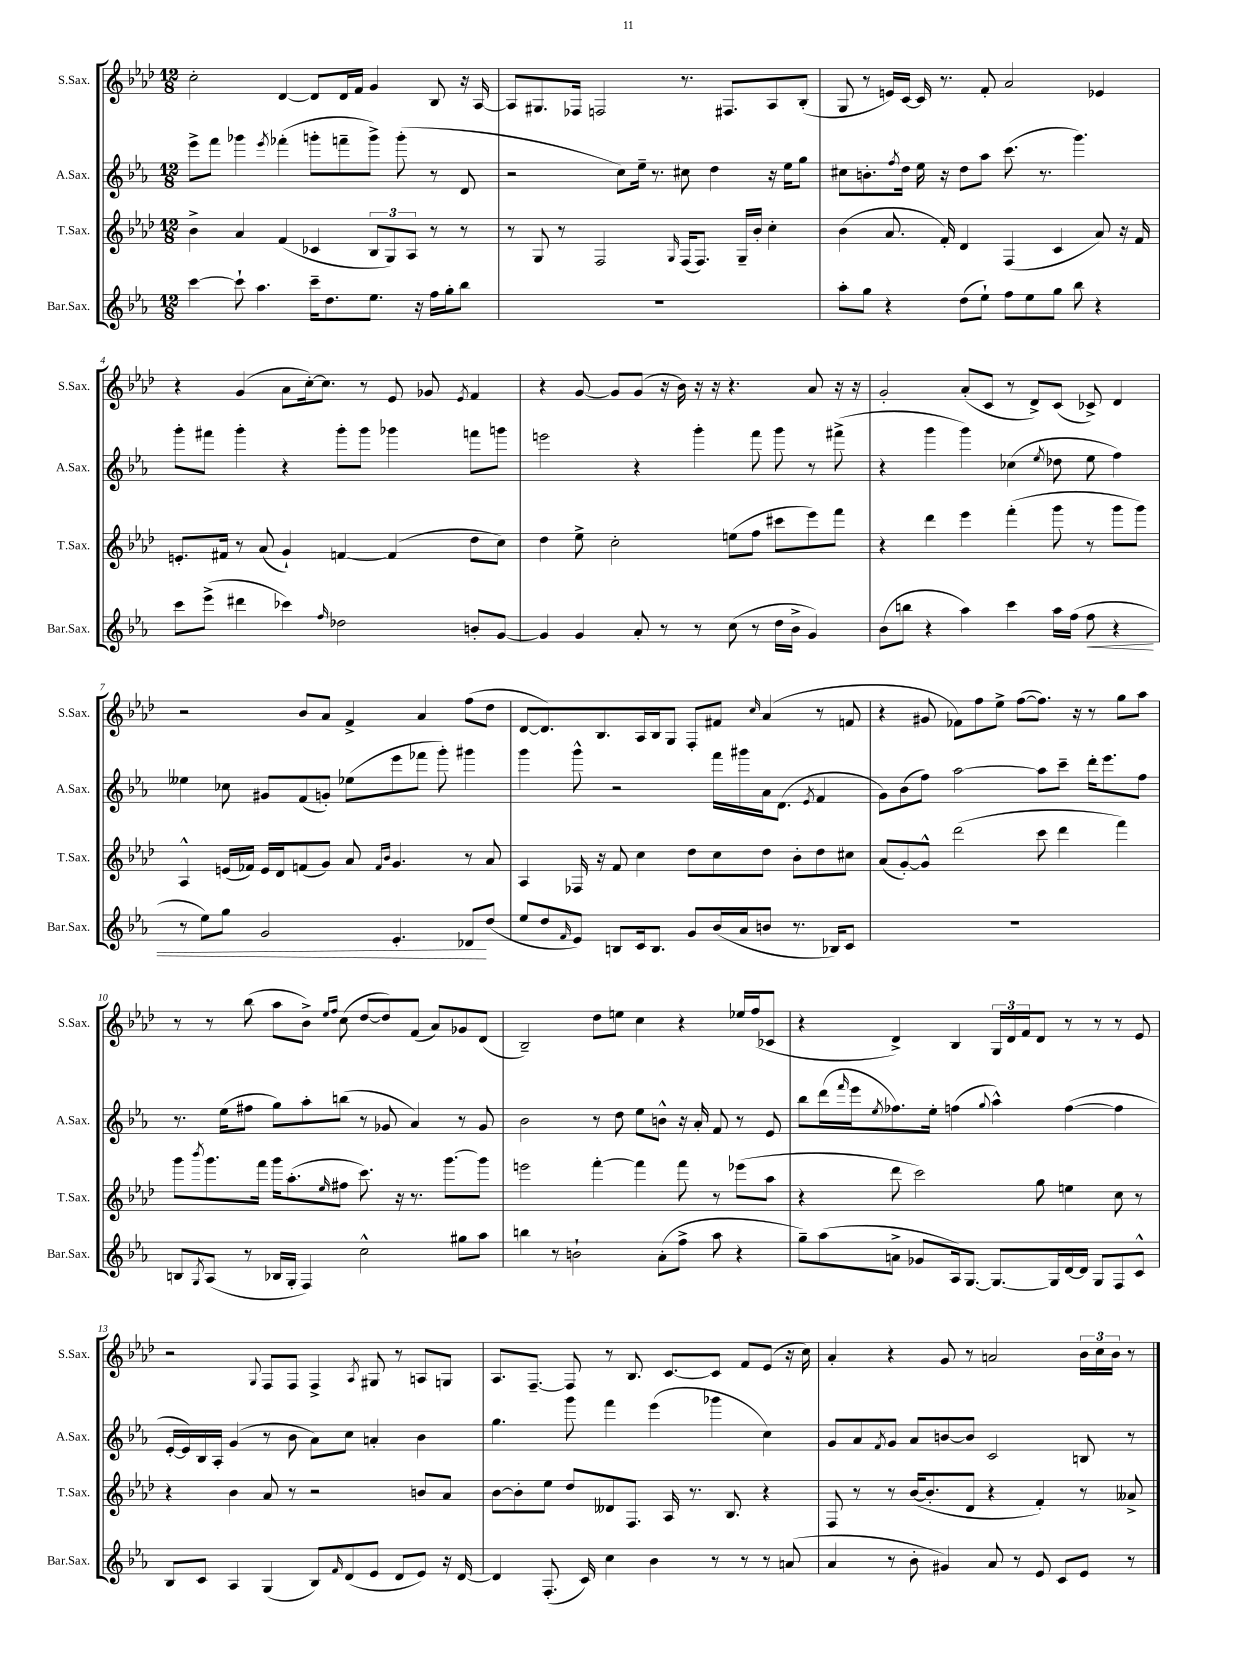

**kern	**dynam	**kern	**kern	**kern
*part4	*part4	*part3	*part2	*part1
*staff4	*staff4	*staff3	*staff2	*staff1
*I"Bar.Sax.	*	*I"T.Sax.	*I"A.Sax.	*I"S.Sax.
*I'Bar.Sax.	*	*I'T.Sax.	*I'A.Sax.	*I'S.Sax.
*clefG2	*	*clefG2	*clefG2	*clefG2
*k[b-e-a-]	*	*k[b-e-a-d-]	*k[b-e-a-]	*k[b-e-a-d-]
*M12/8	*	*M12/8	*M12/8	*M12/8
=1	=1	=1	=1	=1
[4ccc\	.	4b-^\	8eee-^\L	2cc'\
.	.	.	8fff\J	.
8ccc`\]	.	4a-/	4ggg-X\	.
4.aa-\	.	.	.	.
.	.	.	8qeee-/	.
.	.	(4f/	(4fff-X'\	[4d-/
16ccc~\KL	.	4c-X/	8gggn'\L	8d-/L]
8.dd\	.	.	.	.
.	.	.	8fffn~\	16d-/L
.	.	.	.	16f/JJ
8.ee-\J	.	12B-/L	8ggg^\J)	4g/
.	.	12G/)	.	.
.	.	.	(8ggg'\	.
.	.	12A-/J	.	.
16r	.	.	.	.
16ff\LL	.	8r	8r	8B-/
16gg'\J	.	.	.	.
8bb-\J	.	8r	8d/	16r
.	.	.	.	[16A-/
=2	=2	=2	=2	=2
1.r	.	8r	2r	8A-/L]
.	.	8G/	.	8.G#X/
.	.	8r	.	.
.	.	.	.	16F-X/Jk
.	.	2F/	.	2Fn/
.	.	.	8cc\L)	.
.	.	.	16ee-~\Jk	.
.	.	.	8.r	.
.	.	16qqG/	.	.
.	.	(16F/KL	8cc#X\	8.r
.	.	8.F/J)	.	.
.	.	.	4dd\	.
.	.	.	.	8.F#X/L
.	.	16G~/LL	.	.
.	.	16b-'/JJ	.	.
.	.	4cc'\	16r	8A-/
.	.	.	16ee-\KL	.
.	.	.	8gg\J	(8B-'/J
=3	=3	=3	=3	=3
8aa-'\L	.	(4b-\	8cc#X\L	8G/
8gg\J	.	.	8.bn'\	8r
4r	.	8.a-/	.	16en/LL)
.	.	.	8qff/	.
.	.	.	16dd\Jk	[16c/JJ
.	.	.	16ee-\	16c/]
.	.	16f'/)	16r	8.r
(8dd\L	.	4d-/	8dd\L	.
8ee-`\J)	.	.	8aa-\J	8f'/
8ff\L	.	(4F/	(8.ccc\	2a-/
8ee-\	.	.	.	.
.	.	.	8.r	.
8gg\J	.	4c/	.	.
8bb-\	.	.	4.ggg\)	.
4r	.	8a-/)	.	4e-X/
.	.	16r	.	.
.	.	16f/	.	.
!!LO:LB:g=z
=4	=4	=4	=4	=4
8ccc\L	.	8.en'/L	8ggg'\L	4r
(8eee-^\J	.	.	8fff#X\J	.
.	.	16f#X/Jk	.	.
4ddd#X\	.	8r	4ggg'\	(4g/
.	.	(8a-/	.	.
4ccc-X\)	.	4g`/)	4r	8a-\L
.	.	.	.	[16cc'\k)
.	.	.	.	8.cc\J]
16qqff/	.	.	.	.
2dd-X\	.	[4fn/	8ggg'\L	.
.	.	.	8ggg\J	8r
.	.	(4f/]	4ggg-X\	8e-/
.	.	.	.	8g-X/
.	.	.	.	8qe-/
8bn'/L	.	8dd-\L	8fffn\L	4f/
[8g/J	.	8cc\J)	8gggn\J	.
=5	=5	=5	=5	=5
4g/]	.	4dd-\	2eeen\	4r
4g/	.	8ee-^\	.	[8g/
.	.	2cc'\	.	8g/L]
8a-'/	.	.	4r	(8g/J
8r	.	.	.	16r
.	.	.	.	16b-\)
8r	.	.	4ggg'\	16r
.	.	.	.	16r
(8cc\	.	(8een\L	.	4.r
8r	.	8ff\J	8fff\	.
16dd\LL	.	8ccc#X\L	8ggg\	.
16b-^\JJ	.	.	.	.
4g/)	.	8eee-\)	8r	8a-/
.	.	8fff\J	(8fff#X^\	16r
.	.	.	.	16r
=6	=6	=6	=6	=6
(8b-\L	.	4r	4r	2g'/
8bbn\J	.	.	.	.
4r	.	4ddd-\	4ggg\	.
4aa-\)	.	4eee-\	4ggg\)	(8a-'/L
.	.	.	.	8c/J
4ccc\	.	(4fff'\	(4cc-X\	8r
.	.	.	.	8d-^/L)
.	.	.	8qee-/	.
16aa-\LL	.	8ggg\	8dd-X\	(8c/J
(16ff\JJ	.	.	.	.
!	!LO:HP:b	!	!	!
8ff\	<	8r	8ee-\	8c-X^/)
4r	.	8ggg\L	4ff\)	4d-/
.	.	8ggg\J)	.	.
!!LO:LB:g=z
=7	=7	=7	=7	=7
8r	.	4A-^^/	4ee--X\	2r
8ee-\L)	.	.	.	.
8gg\J	.	(16en/LL	8cc-X\	.
.	.	16f-X/JJ)	.	.
2g/	.	16e/LL	8g#X/L	.
.	.	16d-/J	.	.
.	.	(8fn/	(8f/	8b-/L
.	.	8g/J)	8gn'/J)	8a-/J
.	.	8a-/	(8ee-X\L	4f^/
.	.	16qqf/LL	.	.
.	.	16qqb-/JJ	.	.
4.e-'/	.	4.g/	8eee-\	.
.	.	.	8fff-X\J	4a-/
.	.	.	8ggg'\)	.
8d-X/L	.	8r	4ggg#X\	(8ff\L
(8dd/J	[	8a-/	.	8dd-\J
=8	=8	=8	=8	=8
8ee-/L	.	4A-/	4ggg\	[8d-/L
8dd/	.	.	.	8.d-/])
16qqf/	.	.	.	.
8e-/J)	.	16F-X/	8ggg^^\	.
.	.	16r	.	8.B-/
8Bn/L	.	8f/	2r	.
16c/k	.	4cc\	.	16A-/L
8.B/J	.	.	.	16B-/J
.	.	.	.	8G/J
8g/L	.	8dd-\L	.	8F'/L
(16b-/L	.	8cc\	16fff\LL	8f#X/J
16a-/J	.	.	16ggg#X\	.
.	.	.	.	16qqcc/
8bn/J	.	8dd-\J	16a-\J	(4a-/
.	.	.	(8.d\J	.
8.r	.	8b-'\L	.	.
.	.	.	8qe-/	.
.	.	8dd-\	4f/	8r
16B-X/KL)	.	.	.	.
8c/J	.	8cc#X\J	.	8fn/
=9	=9	=9	=9	=9
1.r	.	(8a-/L	8g\L)	4r
.	.	[8g'/)	(8b-\	.
.	.	8g^^/J]	8ff\J)	8g#X/
.	.	(2ddd-\	[2aa-\	8f-X\L)
.	.	.	.	8ff\
.	.	.	.	8ee-^\J
.	.	.	.	([8ff\L
.	.	8ccc\	8aa-\L]	8.ff\J])
.	.	4ddd-\	8ccc~\J	.
.	.	.	.	16r
.	.	.	16ddd'\KL	8r
.	.	.	8.eee-\	.
.	.	4fff\)	.	8gg\L
.	.	.	8ff\J	8aa-\J
!!LO:LB:g=z
=10	=10	=10	=10	=10
8Bn/L	.	8ggg\L	8.r	8r
8qG/	.	8qbbb-/	.	.
(8A-/J	.	8.ggg\	.	8r
.	.	.	(16ee-\KL	.
8r	.	.	8ff#X\J	(8bb-\
.	.	16fff\Jk	.	.
16B-X/LL	.	16ggg\KL	8gg\L)	8aa-\L
16G'/JJ	.	(8.aa-'\	.	.
4F/)	.	.	8aa-'\	8b-^\J)
.	.	.	.	16qqee-/LL
.	.	16qqee-/	.	16qqff/JJ
.	.	8ff#X\J	(8bbn\J	(8cc\
2cc^^\	.	8.ccc\)	8r	[8dd-/L
.	.	.	8g-X/	8dd-/])
.	.	16r	.	.
.	.	8.r	4a-/)	(8f/J
.	.	.	.	8a-/L)
.	.	[8.ggg\L	.	.
8gg#X\L	.	.	8r	8g-X/
8aa-\J	.	8ggg\J]	8g-/	(8d-/J
=11	=11	=11	=11	=11
4bbn\	.	2eeen\	2b-\	2B-~/)
8r	.	.	.	.
2bn`\	.	.	.	.
.	.	[4fff'\	8r	8dd-\L
.	.	.	8dd\	8een\J
.	.	4fff\]	8ee-\L	4cc\
(8a-'\L	.	.	8bn^^\J	.
8ff^\J	.	8fff\	16r	4r
.	.	.	16a-'/	.
8aa-\	.	8r	8f/	.
4r	.	(8eee-X\L	8r	16ee-X/LL
.	.	.	.	(16ff/J
.	.	8aa-\J	8e-/	8c-X/J
=12	=12	=12	=12	=12
8gg~\L)	.	4r	8bb-\L	4r
(8aa-\	.	.	(16ddd\L	.
.	.	.	16qqfff/	.
.	.	.	16eee-\J	.
.	.	.	8qee-/	.
8an^\J	.	8ddd-\	8.ff-X\)	4d-^/)
8g-X/L	.	2ccc\)	.	.
.	.	.	16ee-'\Jk	.
16A-/k)	.	.	(4ffn\	4B-/
[8.G/J	.	.	.	.
.	.	.	8qqgg/	.
8.G/L_	.	.	4aa-^^\)	24G/LL
.	.	.	.	24d-/
.	.	.	.	24f/J
.	.	8gg\	.	8d-/J
16G/L]	.	.	.	.
[16d/	.	4een\	([4ff\	8r
16d/JJ]	.	.	.	.
8G/L	.	.	.	8r
8F/	.	8cc\	4ff\]	8r
8c^^/J	.	8r	.	8e-/
!!LO:LB:g=z
=13	=13	=13	=13	=13
8B-/L	.	4r	[16e-'/LL	2r
.	.	.	16e-/])	.
8c/J	.	.	16B-/	.
.	.	.	16A-'/JJ	.
4A-/	.	4b-\	(4g/	.
.	.	.	.	8qqG/
(4G/	.	8a-/	8r	8F/L
.	.	8r	8b-\	8F/J
8B-/L)	.	2r	8a-\L)	4F^/
16qqf/	.	.	.	.
(8d/	.	.	8cc\J	.
.	.	.	.	8qA-/
8e-/J	.	.	4an'/	8G#X/
8d/L	.	.	.	8r
8e-/J)	.	8bn/L	4b-\	8An/L
16r	.	8a-/J	.	8Gn/J
[16d/	.	.	.	.
=14	=14	=14	=14	=14
4d/]	.	[8b-\L	4.gg\	8.A-/L
.	.	8b-'\]	.	.
.	.	.	.	[8.F~/J
(8.F'/	.	8ee-\J	.	.
.	.	8dd-/L	8ggg\	8F/]
16c/)	.	.	.	.
4cc\	.	8d--X/	4fff\	8r
.	.	8.F/J	.	8.B-/
4b-\	.	.	(4eee-\	.
.	.	16A-/	.	[8.c/L
.	.	8.r	.	.
8r	.	.	4ggg-X\	8c/J]
.	.	8.B-/	.	.
8r	.	.	.	8f/L
8r	.	4r	4cc\)	(8e-/J
(8an/	.	.	.	16r
.	.	.	.	16cc\)
=15	=15	=15	=15	=15
4a-/	.	8F/	8g/L	4a-'/
.	.	8r	8a-/	.
.	.	.	8qf/	.
8r	.	8r	8g/J	4r
8b-'\	.	([16b-/KL	8a-/L	.
.	.	8.b-'/]	.	.
4g#X/)	.	.	[8bn/	8g/
.	.	8d-/J	8b/J]	8r
8a-/	.	4r	2c/	2an/
8r	.	.	.	.
8e-/	.	4f'/)	.	.
8c/L	.	.	.	.
8e-/J	.	8r	8Bn/	24b-\LL
.	.	.	.	24cc\
.	.	.	.	24b-\JJ
8r	.	8a--X^/	8r	8r
==	==	==	==	==
*-	*-	*-	*-	*-
